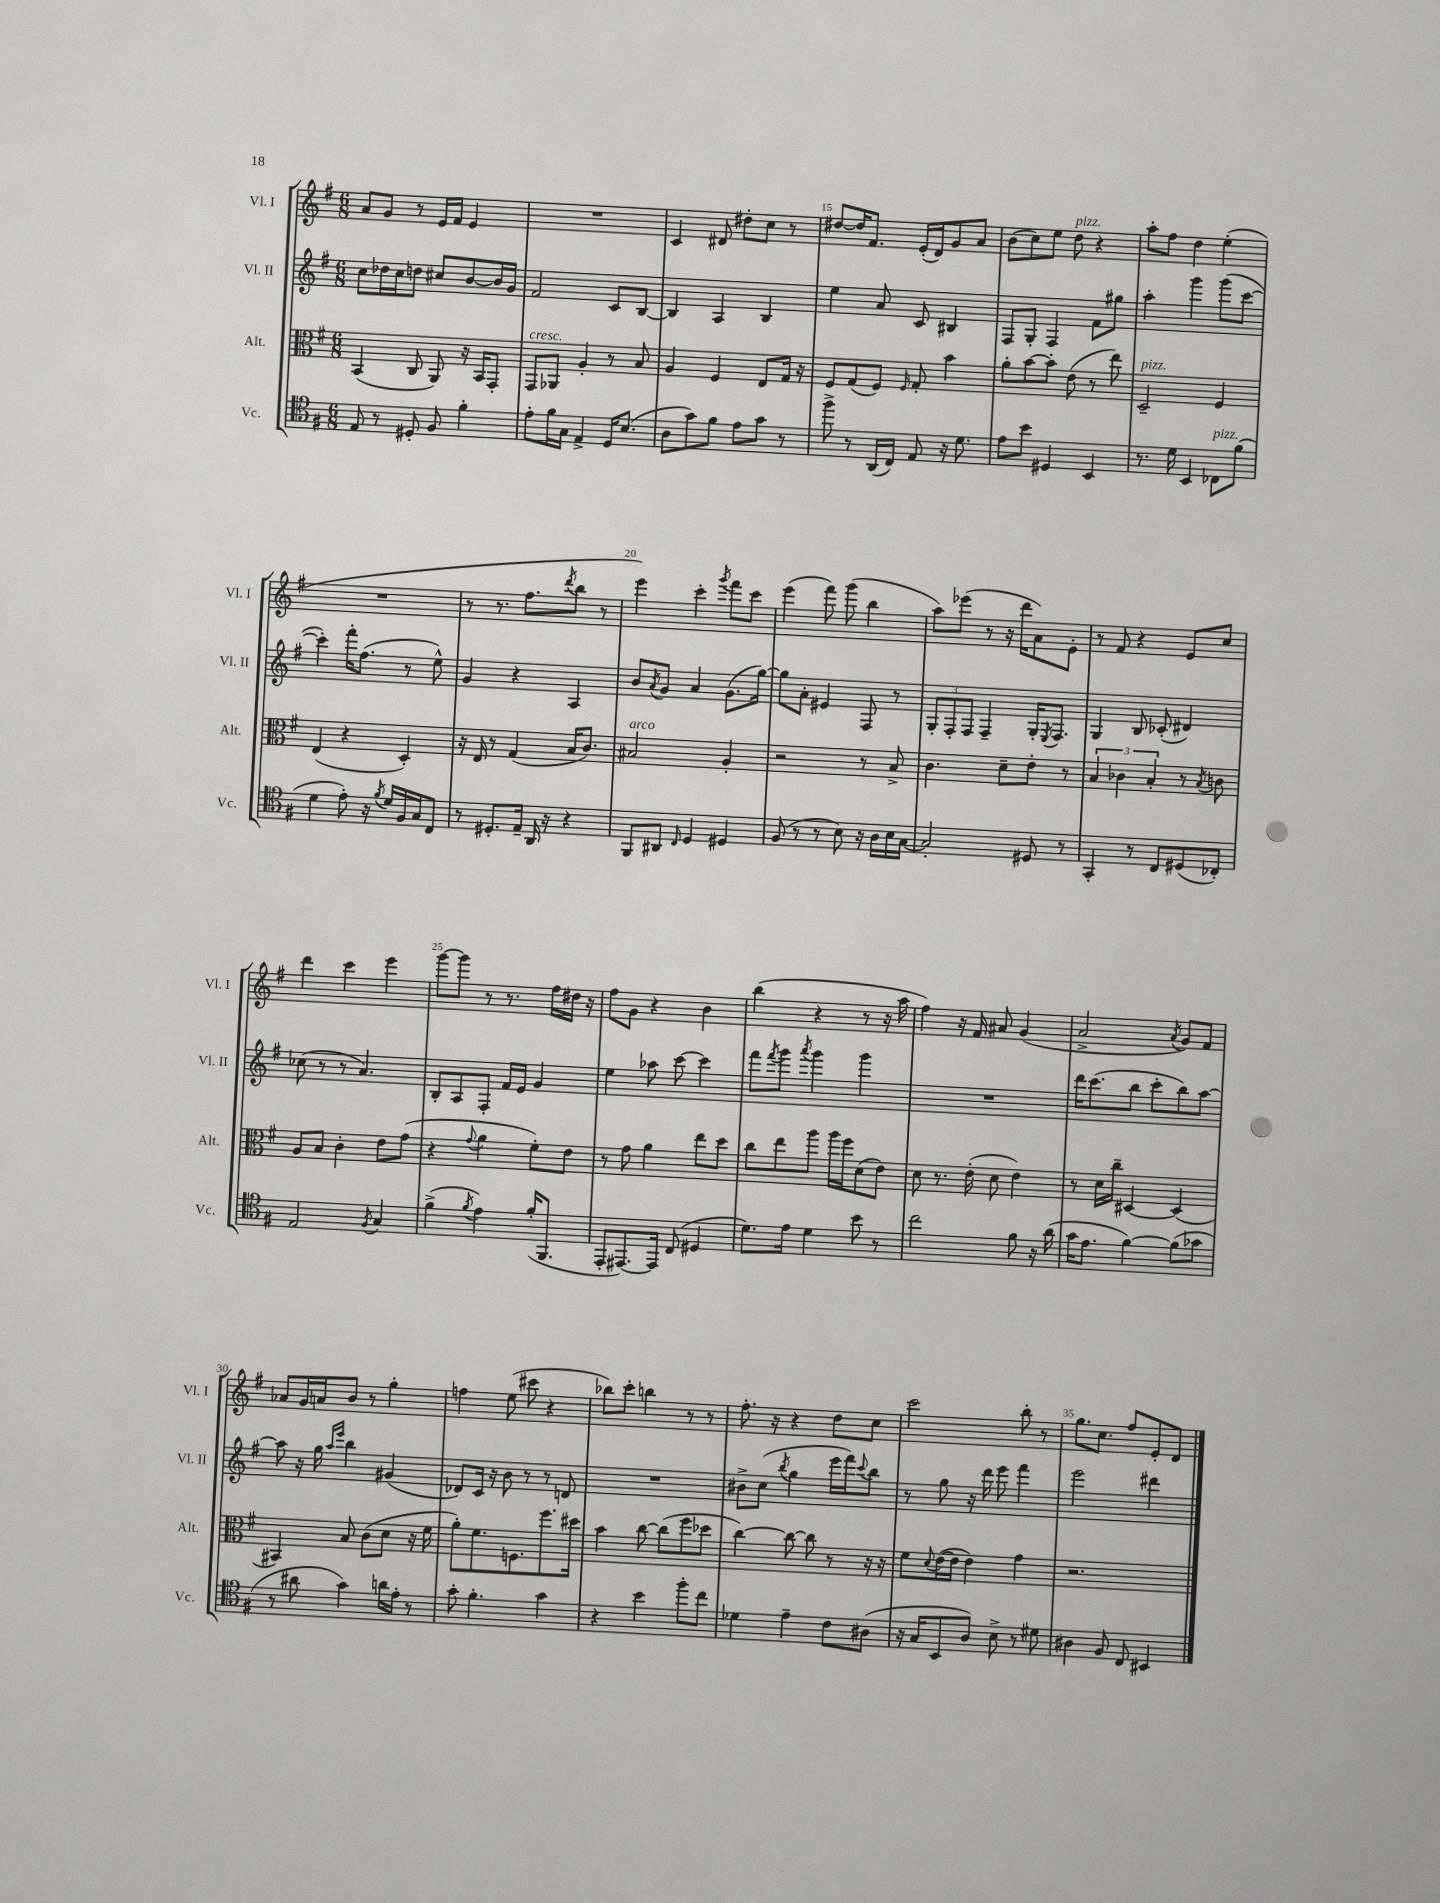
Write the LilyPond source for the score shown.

<<
\new StaffGroup <<
\new Staff = "s0" \with { instrumentName = "Vl. I" shortInstrumentName = "Vl. I" } {
    \clef treble \key g \major \numericTimeSignature \time 6/8
    a'8 g'8 r8 e'16 fis'16 e'4 |
    R2. |
    c'4 dis'8 dis''8-. c''8 r8 |
    dis''8~ dis''16 fis'8. e'16-.( d'16) g'8 a'8 |
    b'8( c''8) e''8 d''8^\markup { \italic "pizz." } r4 |
    a''8-. fis''8 d''4 e''4-.( |
    R2. |
    r8 r8. fis''8. \acciaccatura { d'''8 } b''8 r8 |
    e'''4) c'''4-. \acciaccatura { g'''8 } fis'''8 c'''8 |
    e'''4( fis'''8) g'''8( b''4 |
    a''8) ees'''8( r8 r16 d'''16 a'8) e'8-. |
    r8 fis'8 r4 e'8 c''8 |
    d'''4 c'''4 e'''4 |
    g'''8~ g'''8 r8 r8. fis''16 dis''16 r16 |
    fis''8 g'8 r4 b'4 |
    b''4( r4 r8 r16 a''16 |
    fis''4) r16 fis'16 ais'8 g'4( |
    a'2-> \acciaccatura { a'8 } g'8) fis'8 |
    aes'8 g'16 a'16 b'8 r8 g''4-. |
    f''4 e''8( cis'''8 r4 |
    bes''8) c'''8-. b''4 r8 r8 |
    fis''8.-. r16 r4 d''8 c''8 |
    c'''2 b''8-. r8 |
    g''8. c''8. fis''8 e'8-. d'8 \bar "|." |
}
\new Staff = "s1" \with { instrumentName = "Vl. II" shortInstrumentName = "Vl. II" } {
    \clef treble \key g \major \numericTimeSignature \time 6/8
    c''8 des''16 c''16 d''8 cis''8 b'8~ b'16 g'16 |
    fis'2 c'8 b8~ |
    b4 a4 b4 |
    e''4 a'8 c'8 bis4 |
    fis8 g8-. fis4 fis'8 gis''8 |
    a''4-. g'''4 g'''8( c'''8~ |
    c'''4-.) fis'''16-. fis''8.( r8 e''8-^) |
    g'4 r4 a4 |
    b'8 \acciaccatura { a'8 } g'8 a'4 g'8.( g''16~) |
    g''8 a'8-. eis'4 fis8 r8 |
    \tuplet 3/2 { g8-. fis8-. fis8 } fis4-- g16-. \acciaccatura { e8 } fis8. |
    g4 b8 ces'8-.( dis'4) |
    ces''8( r8 r8 a'4.) |
    b8-. a8 fis8-. fis'16 e'16 g'4 |
    e''4 aes''8 c'''8~ c'''4 |
    fis'''8 \acciaccatura { fis'''8 } g'''8 \acciaccatura { a'''8 } g'''4 g'''4 |
    R2. |
    d'''16 c'''8.( b''8 c'''8-. b''8) a''8~ |
    a''8 r16 g''16 \grace { a''16 e'''16 } b''4 gis'4( |
    des'8) c'16 r16 b'8 r8 r8 d'8 |
    R2. |
    bis'8-> c''8( \acciaccatura { b''8 } g''4 e'''16 fis'''16) \appoggiatura { c'''8 } b''8 |
    r8 g''8 r16 d'''16 e'''8 fis'''4 |
    e'''2 dis'''4 \bar "|." |
}
\new Staff = "s2" \with { instrumentName = "Alt." shortInstrumentName = "Alt." } {
    \clef alto \key g \major \numericTimeSignature \time 6/8
    b,4( c8 a,8) r16 b,16 g,8-. |
    g,8^\markup { \italic "cresc." } aes,8 a4-. r8 b8 |
    a4 fis4 e8 g16 r16 |
    fis8 g8( fis8) \grace { fis16 } g8-. b'4 |
    a'8-. b'8~ b'8-. e'8( r8 e''8) |
    d2--^\markup { \italic "pizz." } fis4 |
    e4( r4 d4-.) |
    r16 e16 r8 g4( b16 c'8.) |
    bis2^\markup { \italic "arco" } a4-. |
    r2 r8 b8-> |
    c'4. d'8-- e'8-. r8 |
    \tuplet 3/2 { b4 ces'4 b4-. } r8 \acciaccatura { b8 } c'8 |
    a8 b8 c'4-. e'8 g'8( |
    r4 \appoggiatura { g'8 } a'4 fis'8-.) e'8 |
    r8 g'8 a'4 e''8 d''8 |
    c''8 e''8 a''8 a''16 fis''16 d'8( e'8) |
    d'8 r8. e'16-.( d'8 e'4) |
    r8 d'16 c''16-- dis4~ dis4( |
    bis,4) b8 c'8( d'8 r16 fis'16 |
    a'8-.) fis'8. f8. fis''8. dis''16 |
    b'4 c''8~ c''8( fis''8 des''8 |
    c''4~) c''8~ c''8 r8 r16 r16 |
    fis'8 \appoggiatura { d'8 } e'16~( e'16 e'4) g'4 |
    r2. \bar "|." |
}
\new Staff = "s3" \with { instrumentName = "Vc." shortInstrumentName = "Vc." } {
    \clef tenor \key g \major \numericTimeSignature \time 6/8
    e8 r8 dis8-. fis8 fis'4-. |
    e'8-. fis'16 g16 e4-> d16 b8.( |
    a8 g'8) fis'8 e'8 g'8 r8 |
    fis''8-> r8 a,16( c16) e8 r16 d'8. |
    e'8 b'8 dis4 b,4 |
    r8. d'16 b,4 ces8^\markup { \italic "pizz." } fis'8( |
    d'4 e'8-.) r16 \acciaccatura { fis'8 } d'16 fis16 g16 c8 |
    r8 dis8.-. e16-- a,16 r16 r4 |
    fis,8 ais,8 \grace { c16 } d4 dis4 |
    fis8( r8 r8 b8) r16 a16 b16 g16~ |
    g2-. dis8 r8 |
    g,4-. r8 c8 dis8( ces8-.) |
    e2 \acciaccatura { fis8 } g4 |
    fis'4->( \acciaccatura { fis'8 } e'4) fis'16-.( fis,8. |
    e,8-. eis,8.~) eis,16 c8( dis4 |
    d'8.) e'16 d'4 b'8 r8 |
    c''2 fis'8 r16 a'16( |
    g'16 e'8. fis'4~) fis'8( ges'8 |
    r8 ais'8 g'4) a'16 e'16-. r8 |
    g'8-. fis'4.-. g'4 |
    r4 b'4 fis''8-. c''8 |
    des'4 e'4-- c'8 ais8( |
    r16 g16 b,8 a8) b8-> r8 dis'8 |
    ais4 fis8 c8 bis,4 \bar "|." |
}
>>
>>
\layout { \context { \Score currentBarNumber = #12 \override BarNumber.break-visibility = ##(#f #t #t) barNumberVisibility = #(every-nth-bar-number-visible 5) } }
